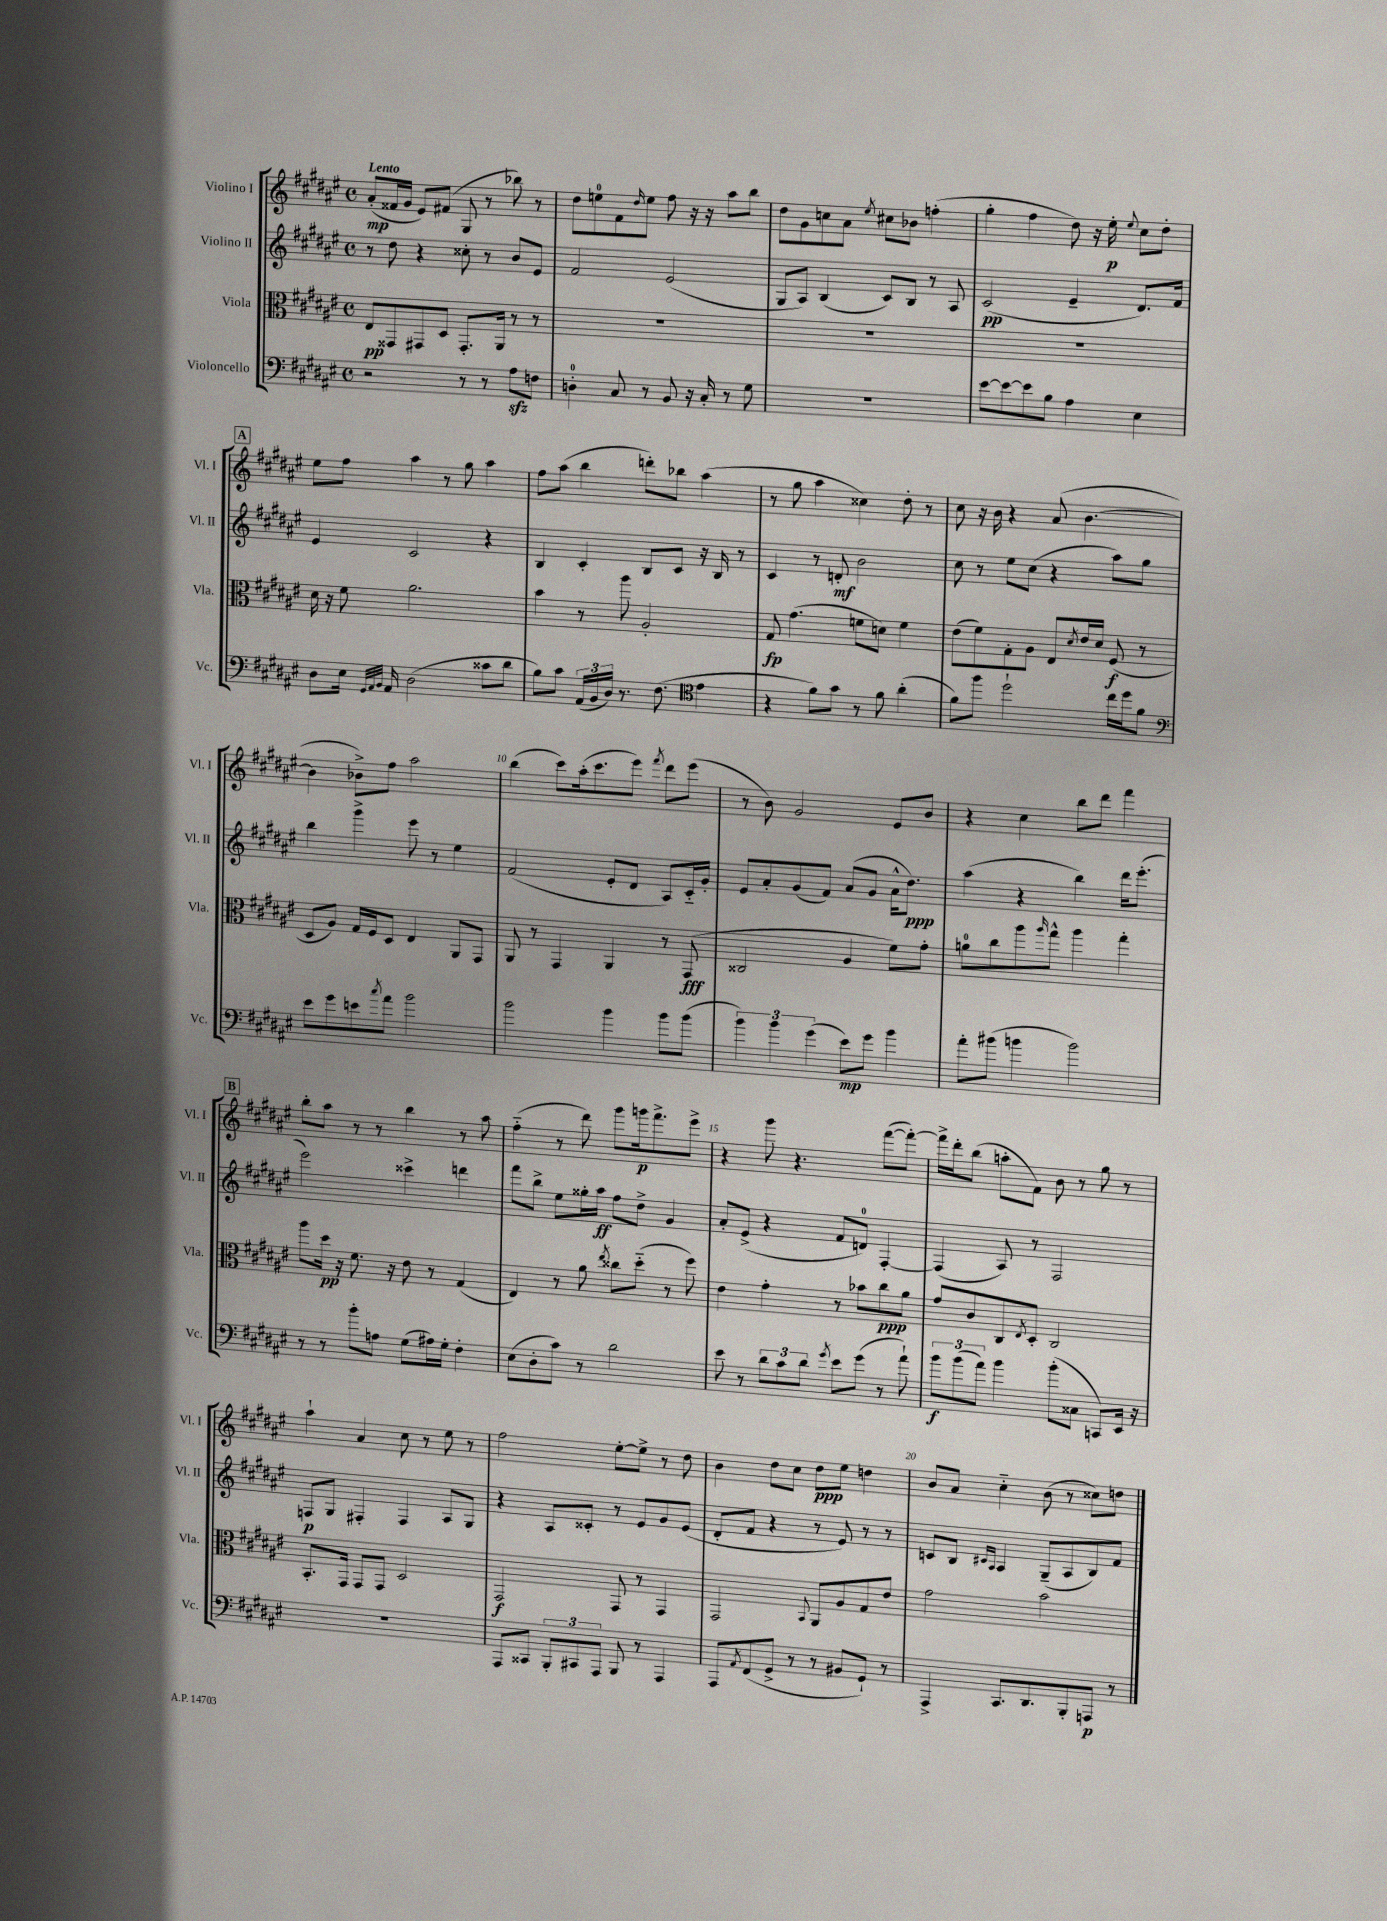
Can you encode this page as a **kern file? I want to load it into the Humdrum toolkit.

**kern	**kern	**kern	**kern
*staff4	*staff3	*staff2	*staff1
*clefF4	*clefC3	*clefG2	*clefG2
*k[f#c#g#d#a#e#]	*k[f#c#g#d#a#e#]	*k[f#c#g#d#a#e#]	*k[f#c#g#d#a#e#]
*M4/4	*M4/4	*M4/4	*M4/4
*met(c)	*met(c)	*met(c)	*met(c)
2r	8E#	8r	(8a#'
.	8GG##	8dd#	16f##
.	.	.	16g#
.	8GG#	4r	8e#)
.	8D#	.	(8f#
8r	8.GG#'	8cc##'	8G#
8r	.	8r	8r
.	16AA#	.	.
8A#	8r	8b	8bb-)
8F	8r	8e#	8r
=	=	=	=
4D'	1r	2f#	8dd#
.	.	.	8ee
8C#	.	.	8f#
.	.	.	16qqdd#
8r	.	.	8ee
8BB	.	(2e#	8ff#
16r	.	.	16r
16C#'	.	.	16r
8r	.	.	8aa#
8G#	.	.	8bb
=	=	=	=
1r	1r	8G#	8dd#
.	.	8A#)	8g#
.	.	(4B	8cc
.	.	.	8a#
.	.	.	8qee#
.	.	8c#)	8cc#
.	.	8B	8b-
.	.	8r	(4ff'
.	.	8A#	.
=	=	=	=
[8e#	1r	(2c#	4gg#'
8e#_	.	.	.
8e#]	.	.	4ff#
8B	.	.	.
4A#	.	4e#~	8dd#)
.	.	.	16r
.	.	.	16ee#'
.	.	.	8qqee#
4E#	.	8.d#)	8cc#
.	.	.	8dd#'
.	.	16f#	.
=	=	=	=
8D#	16d#	4e#	8ee#
.	16r	.	.
16E#	8f#	.	8ff#
32qqGG#	.	.	.
32qqAA#	.	.	.
32qqBB	.	.	.
16AA#	.	.	.
(2D#	2.a#	2c#	4aa#
.	.	.	8r
.	.	.	8gg#
8c##	.	4r	4aa#
8d#	.	.	.
=	=	=	=
8B)	4b	4B	8ff#
8c#	.	.	(8aa#
(24AA#	8r	4c#'	4bb
24BB	.	.	.
24D#)	.	.	.
8.r	8aa#	.	.
.	2A#'	8B	8ddd')
(8.F#	.	.	.
.	.	8c#	8bb-
*clefC4	*	*	*
4e#	.	16r	(4aa#
.	.	16B	.
.	.	8r	.
=	=	=	=
4r	8G#	4c#	8r
.	(4.g#	.	8gg#
8f#)	.	8r	4aa#
8g#	.	8d'	.
8r	8f	2b	4cc##)
8f#	8d)	.	.
(4a#'	4f	.	8dd#'
.	.	.	8r
=	=	=	=
8f#)	(8e#	8cc#	8cc#
8ff#	8f#)	8r	16r
.	.	.	16b
2dd#`	8G#'	8ee#	4r
.	8A#	(8cc#	.
.	8E#	4r	(8a#
.	8qd#	.	.
.	16e#	.	[4.b
.	16d#	.	.
16cc#	(8F#	8aa#)	.
16dd#	.	.	.
8f#	8r	8gg#	.
=	=	=	=
*clefF4	*	*	*
8e#	8D#	4bb	4b]
8g#	8A#)	.	.
8e	16G#	4ggg#^	8b-^)
.	16F#	.	.
8qcc#	.	.	.
8a#	8D#	.	8ff#
2b	4E#	8eee#	2aa#
.	.	8r	.
.	8AA#	4ee#	.
.	8GG#	.	.
=	=	=	=
2b	8AA#	(2f#	(4bb
.	8r	.	.
.	4GG#	.	8ccc#)
.	.	.	(16aa#'
.	.	.	8.ccc#
4b	4AA#	8e#'	.
.	.	8d#	8eee#)
.	.	.	8qfff#
8b	8r	8A#)	8ddd#
(8b	(8GG#	16c#'~	(8eee#
.	.	16g#'	.
=	=	=	=
6b)	2C##	8e#	8r
.	.	8a#'	8b)
6b	.	.	.
.	.	(8g#	2g#
(6g#	.	.	.
.	.	8f#)	.
8e#)	4A#	(8a#	.
8g#	.	8g#	.
4b	8f#)	16a#^^	8e#
.	.	8.dd#)	.
.	8g#'	.	8b
=	=	=	=
8a#'	8a	(4aa#	4r
(8b#	8cc#	.	.
4b	8aa#	4r	4cc#
.	16qqaa#	.	.
.	8gg#^^	.	.
2b)	4aa#	4bb)	8bb
.	.	.	8ddd#
.	4gg#'	16ddd#	4fff#
.	.	(8.eee#'	.
=	=	=	=
8r	8aa#	2eee#)	8bb'
8r	16dd#	.	8aa#
.	16r	.	.
8b'	8.f#	.	8r
8A	.	.	8r
.	16r	.	.
(8G#	8e#	4ccc##^	4bb
16A#)	8r	.	.
16G#'	.	.	.
4F#'	(4G#	4ddd	8r
.	.	.	8aa#
=	=	=	=
(8E#	4E#)	8fff#	(4ff#'~
8D#'	.	8bb^	.
8c#)	8r	8ee#	8r
8r	8a#	16gg##'	8ddd#)
.	.	16aa#	.
.	8qee#	.	.
2d#	8cc##	8ff#	8ggg#
.	(8dd#'~	8dd#^	16ggg
.	.	.	8.fff#^
.	8r	4g#	.
.	8ff#)	.	8eee#^
=	=	=	=
8e#	4e#	8a#'	4r
8r	.	(8e#^	.
12d#	4g#'	4r	8ggg#
12c#	.	.	.
.	.	.	4.r
12d#	.	.	.
8qg#	.	.	.
8e#	8r	8f#	.
(8g#	8b-	8d)	.
8r	8cc#	[4F#'	([8fff#
8a#`)	8a#	.	8fff#'_)
=	=	=	=
12b	8g#	(4F#]	16fff#^]
.	.	.	16ddd#'
(12b	.	.	.
.	8c#	.	(8bb
12a#)	.	.	.
4b	8C#	8A#)	8aa'
.	8qE#	.	.
.	8D#'	8r	8f#)
(8b'	2C#	2F#	8b
8C##	.	.	8r
8CC)	.	.	8gg#
16EE#	.	.	8r
16r	.	.	.
=	=	=	=
1r	8.BB'	8F	4aa#`
.	.	8G#	.
.	16GG#	.	.
.	8GG#	4F#'	4a#
.	8GG#	.	.
.	2D#	4F#	8cc#
.	.	.	8r
.	.	8A#	8ee#
.	.	8G#	8r
=	=	=	=
8AAA#	2GG#	4r	2ff#
8CC##	.	.	.
12BBB'	.	8A#	.
12CC#	.	.	.
.	.	8c##'	.
12AAA#	.	.	.
8BBB	8GG#	8r	[8ee#'
8r	8r	8e#	8ee#^]
4AAA#	4GG#	8g#	8r
.	.	(8e#	8dd#
=	=	=	=
8AAA#	2GG#	8d#'	4b
8qAA#	.	.	.
(8FF#	.	8f#	.
8GG#^	.	4r	8dd#
8r	.	.	8cc#
.	8qqBB	.	.
8r	8AA#	8r	8dd#
8BB#	8A#	8e#)	8ee#
8GG#`)	8G#	8r	4dd
8r	8e#	8r	.
=	=	=	=
4AAA#^	2g#	8c	8b
.	.	8B	8a#
.	.	16qqc#	.
.	.	16qqA#	.
8.CC#	.	4A#	4cc#'~
8.DD#	.	.	.
.	2b	(8G#~	(8b
8BBB'	.	8A#	8r
8AAA	.	8B)	8cc##)
8r	.	8f#	8dd
==	==	==	==
*-	*-	*-	*-
